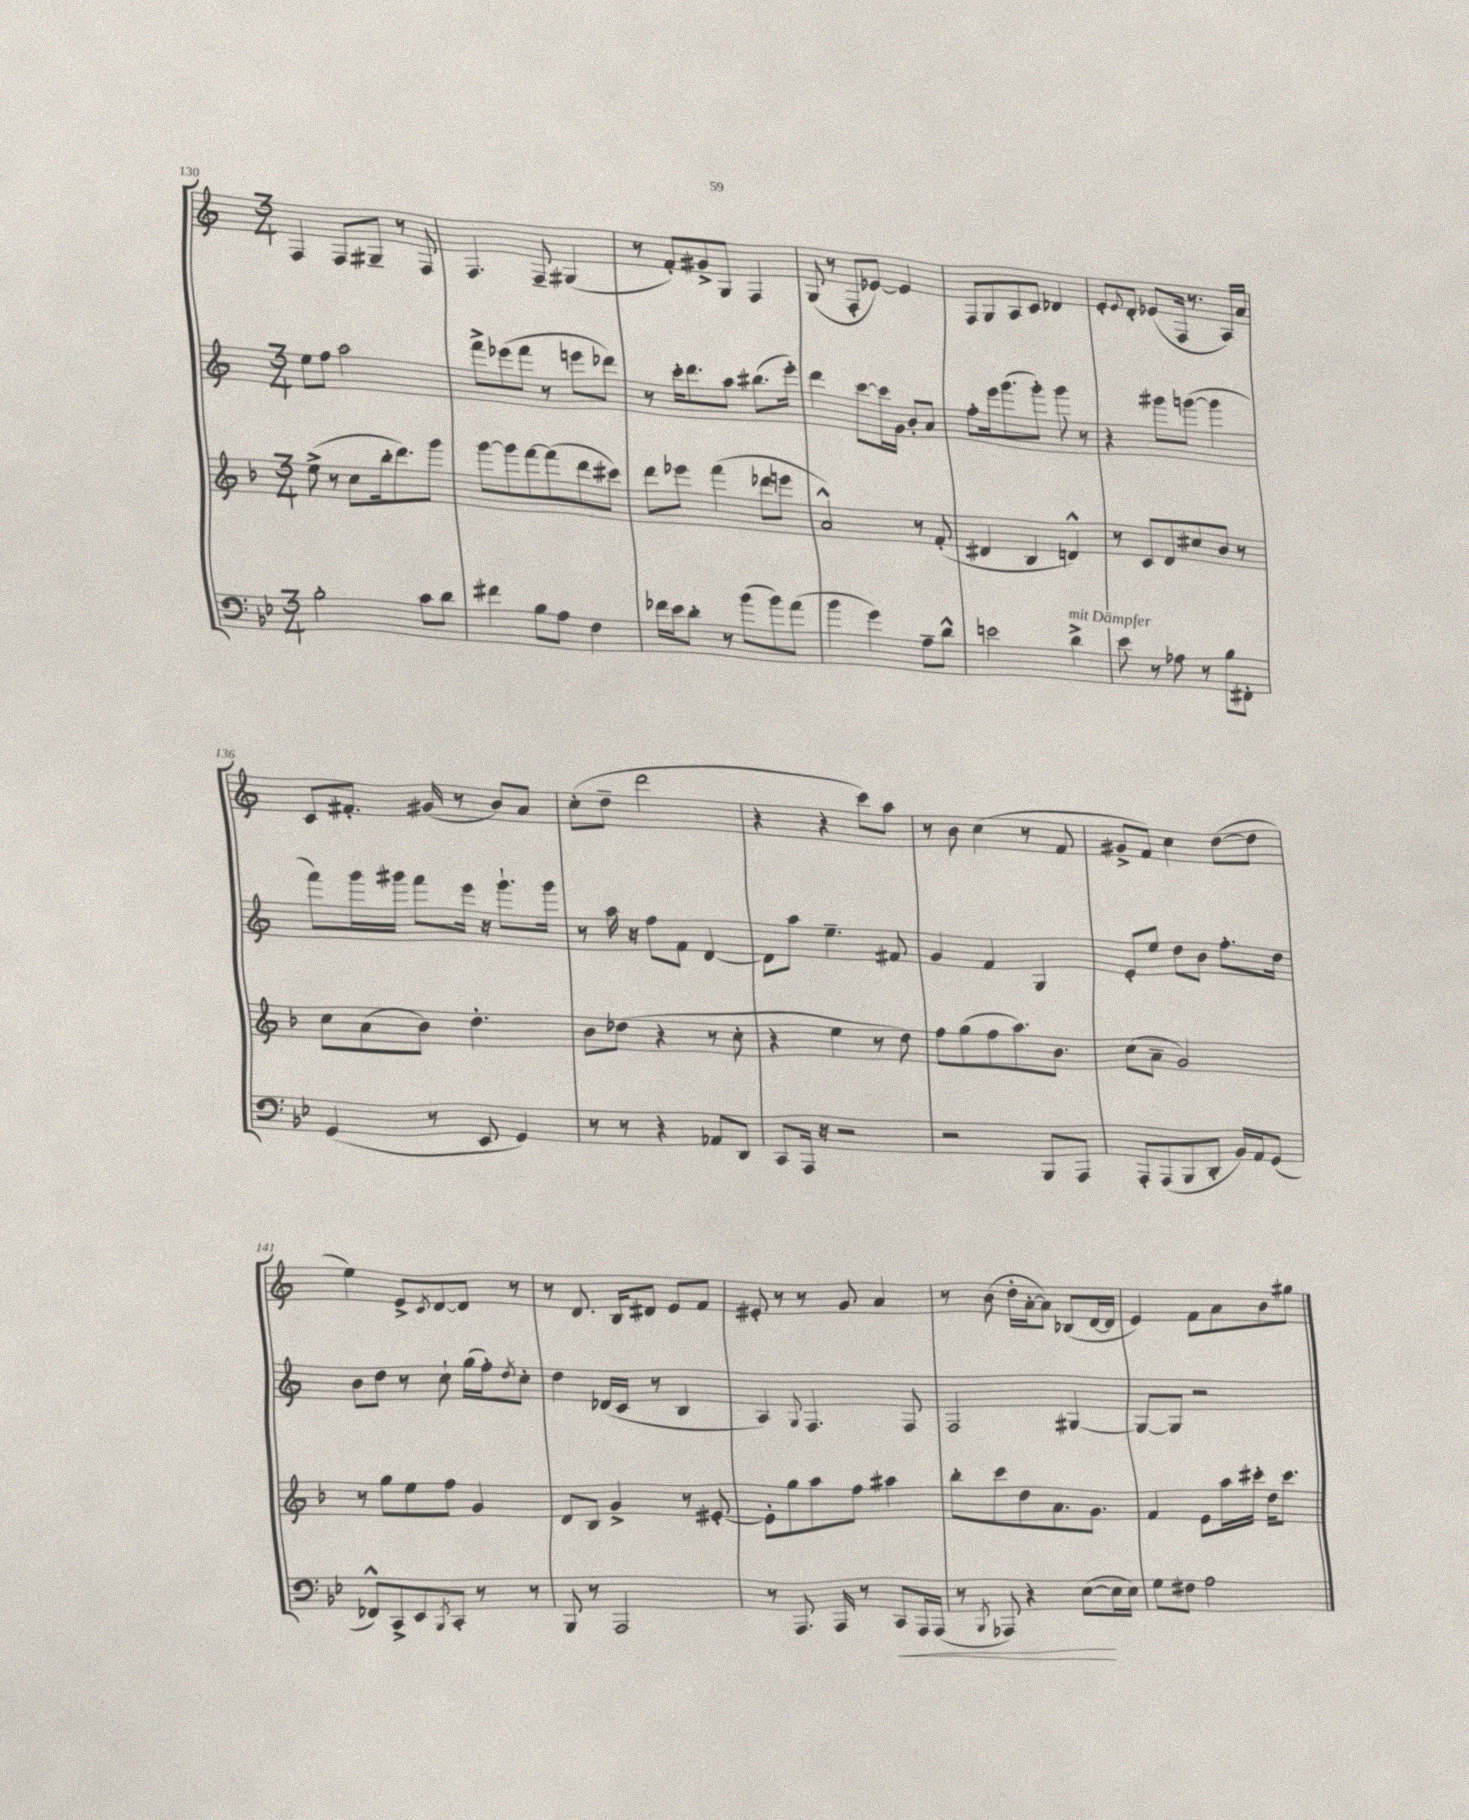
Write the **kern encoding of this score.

**kern	**dynam	**kern	**kern	**kern
*part4	*part4	*part3	*part2	*part1
*staff4	*staff4	*staff3	*staff2	*staff1
*clefF4	*	*clefG2	*clefG2	*clefG2
*k[b-e-]	*	*k[b-]	*k[]	*k[]
*M3/4	*	*M3/4	*M3/4	*M3/4
=130	=130	=130	=130	=130
2B-'\	.	(8ee^\	8ee\L	4F/
.	.	8r	8ff\J	.
.	.	8cc\L	2aa\	8F/L
.	.	16bb-'\k	.	8G#X~/J
.	.	8.ddd\)	.	.
8c\L	.	.	.	8r
8d\J	.	8ggg\J	.	8F/
=131	=131	=131	=131	=131
4f#X\	.	[8ggg\L	8fff^\L	4.F/
.	.	8ggg\]	(8eee-X\	.
8B-\L	.	[8fff\	8fff\J	.
8A\J	.	(8fff\]	8r	8F~/
4F\	.	8ddd\	8eeen\L	(4G#X/
.	.	8ccc#X\J)	8ddd-X\J)	.
=132	=132	=132	=132	=132
16f-X\LL	.	8ddd\L	8r	8r
16e-\J	.	.	.	.
8d'\J	.	8eee-X\J	16ccc'\KL	8f'/L)
.	.	.	8.ddd\	.
8r	.	(4fff\	.	8g#X^/
(8b-\L	.	.	8aa\J	8G/J
8b-\)	.	8ddd-X\L	(8.bb#X\L	4F/
(8a\J	.	8eeen\J	.	.
.	.	.	16eee'\Jk)	.
=133	=133	=133	=133	=133
4b-\	.	2a^^/)	4ddd\	(8G/
.	.	.	.	8r
4g\)	.	.	[8ccc\L	8F'/L
.	.	.	16ccc\L]	[8e-X/J)
.	.	.	16g\JJ	.
8A~\L	.	8r	8b'/L	4e-/]
8d^^\J	.	(8f'/	8a/J	.
=134	=134	=134	=134	=134
2en\	.	4d#X/	8ff'\L	8F/L
.	.	.	16eee\k	8G/
.	.	.	(8.ggg\	.
.	.	4B-/	.	8A/
.	.	.	8ggg'\J)	8c/J
!LO:TX:a:i:t=mit Dämpfer	!	!	!	!
4d^\	.	4dn^^/)	8ggg\	4d-X/
.	.	.	8r	.
=135	=135	=135	=135	=135
8e-\	.	8r	4r	8e'/L
.	.	.	.	8qqe/
8r	.	8c/L	.	8d'/J
8A-X\	.	8d/	8ggg#X\L	(8e-X/L
8r	.	8cc#X/	([8gggn\J	16F/Jk
.	.	.	.	8.r
8B-\L	.	8b-/J	4ggg\]	.
8FF#X'\J	.	8r	.	16A/LL)
.	.	.	.	16a/JJ
!!LO:LB:g=z
=136	=136	=136	=136	=136
(4GG/	.	8cc\L	8fff\L)	8c/L
.	.	(8a\	16ggg\L	8.f#X'/J
.	.	.	16ggg#X\JJ	.
8r	.	8b-\J)	8fff\L	.
.	.	.	.	(16g#X/
8EE-/	.	4.dd'\	16eee\Jk	8r
.	.	.	16r	.
4GG/)	.	.	8.ggg#`\L	8b/L)
.	.	.	.	8a/J
.	.	.	16ggg#\Jk	.
=137	=137	=137	=137	=137
8r	.	8b-\L	8r	(8cc'\L
8r	.	(8dd-X\J	16aa\	8dd~\J
.	.	.	16r	.
4r	.	4r	8ff\L	2ddd\
.	.	.	8f\J	.
8AA-X/L	.	8r	[4d/	.
8DD/J	.	8cc'\	.	.
=138	=138	=138	=138	=138
8CC/L	.	4r	8d\L]	4r
16AAA/Jk	.	.	8aa\J	.
16r	.	.	.	.
2r	.	4ee\	4.ee~\	4r
.	.	8r	.	8ccc\L)
.	.	8dd\)	8f#X/	8aa\J
=139	=139	=139	=139	=139
2r	.	8ff\L	4g/	8r
.	.	(8gg\	.	8b\
.	.	8ff\	4f/	(4cc\
.	.	8.aa\)	.	.
8BBB-/L	.	.	4G/	8r
.	.	8.b-\J	.	.
8AAA/J	.	.	.	8f/
=140	=140	=140	=140	=140
8AAA'/L	.	(8cc\L	8e'/L	8g#X^/L
(8AAA/	.	8a~\J	8ee/J	8f/J)
8BBB-/	.	2g/)	8dd\L	4cc\
8DD'/J	.	.	8b\J	.
16BB-/LL)	.	.	8.ff'\L	([8dd\L
16AA/J	.	.	.	.
(8GG/J	.	.	.	8dd\J]
.	.	.	16dd\Jk	.
!!LO:LB:g=z
=141	=141	=141	=141	=141
8FF-X^^/L)	.	8r	8b\L	4ee\)
8CC^/	.	8gg\L	8dd\J	.
8EE-/	.	8ee\	8r	8e^/L
8qBBB-/	.	.	.	8qc/
8CC'/J	.	8ff\J	8cc`\	[8d/
8r	.	4g/	(16gg\LL	8d/J]
.	.	.	16ff'\J)	.
.	.	.	8qdd/	.
8r	.	.	8cc'\J	8r
=142	=142	=142	=142	=142
8BBB-/	.	8d/L	4dd\	8r
8r	.	8B-/J	.	8.d/
2AAA/	.	4g^/	(16d-X/LL	.
.	.	.	16c/JJ	16B/KL
.	.	.	8r	8d#X/J
.	.	8r	4B/	8e/L
.	.	[8e#X'/	.	8f/J
=143	=143	=143	=143	=143
8r	.	8e#'\L]	4A/)	8e#X'/
8.AAA/	.	8gg\	.	8r
.	.	.	8qqG/	.
.	.	8aa\	4.F/	8r
16AAA/	.	.	.	.
8r	.	8ff\J	.	8g/
!	!LO:HP:b	!	!	!
8CC/L	<	4aa#X\	.	4a/
16AAA/L	.	.	8F/	.
(16AAA/JJ	.	.	.	.
=144	=144	=144	=144	=144
8r	.	8bb-'\L	2F/	8r
8qBBB-/	.	.	.	.
8AAA-X/)	.	8ccc\	.	(8b\
4r	.	8dd\	.	16dd'\LL
.	.	.	.	[16a'\J
.	.	8.a\	.	8a\J])
([8E-\L	.	.	[4G#X/	(8B-X/L
.	.	8.g\J	.	.
16E-\L]	[	.	.	[16d/L
16E-\JJ)	.	.	.	16d/JJ]
=145	=145	=145	=145	=145
8G\L	.	4f/	8G#/L_	4e/)
8F#X\J	.	.	8G#/J]	.
2A\	.	8e\L	2r	8f\L
.	.	16aa\L	.	8a\
.	.	16ccc#X'\JJ	.	.
.	.	16dd\KL	.	8b\
.	.	8.ccc#\J	.	.
.	.	.	.	8gg#X\J
==	==	==	==	==
*-	*-	*-	*-	*-
